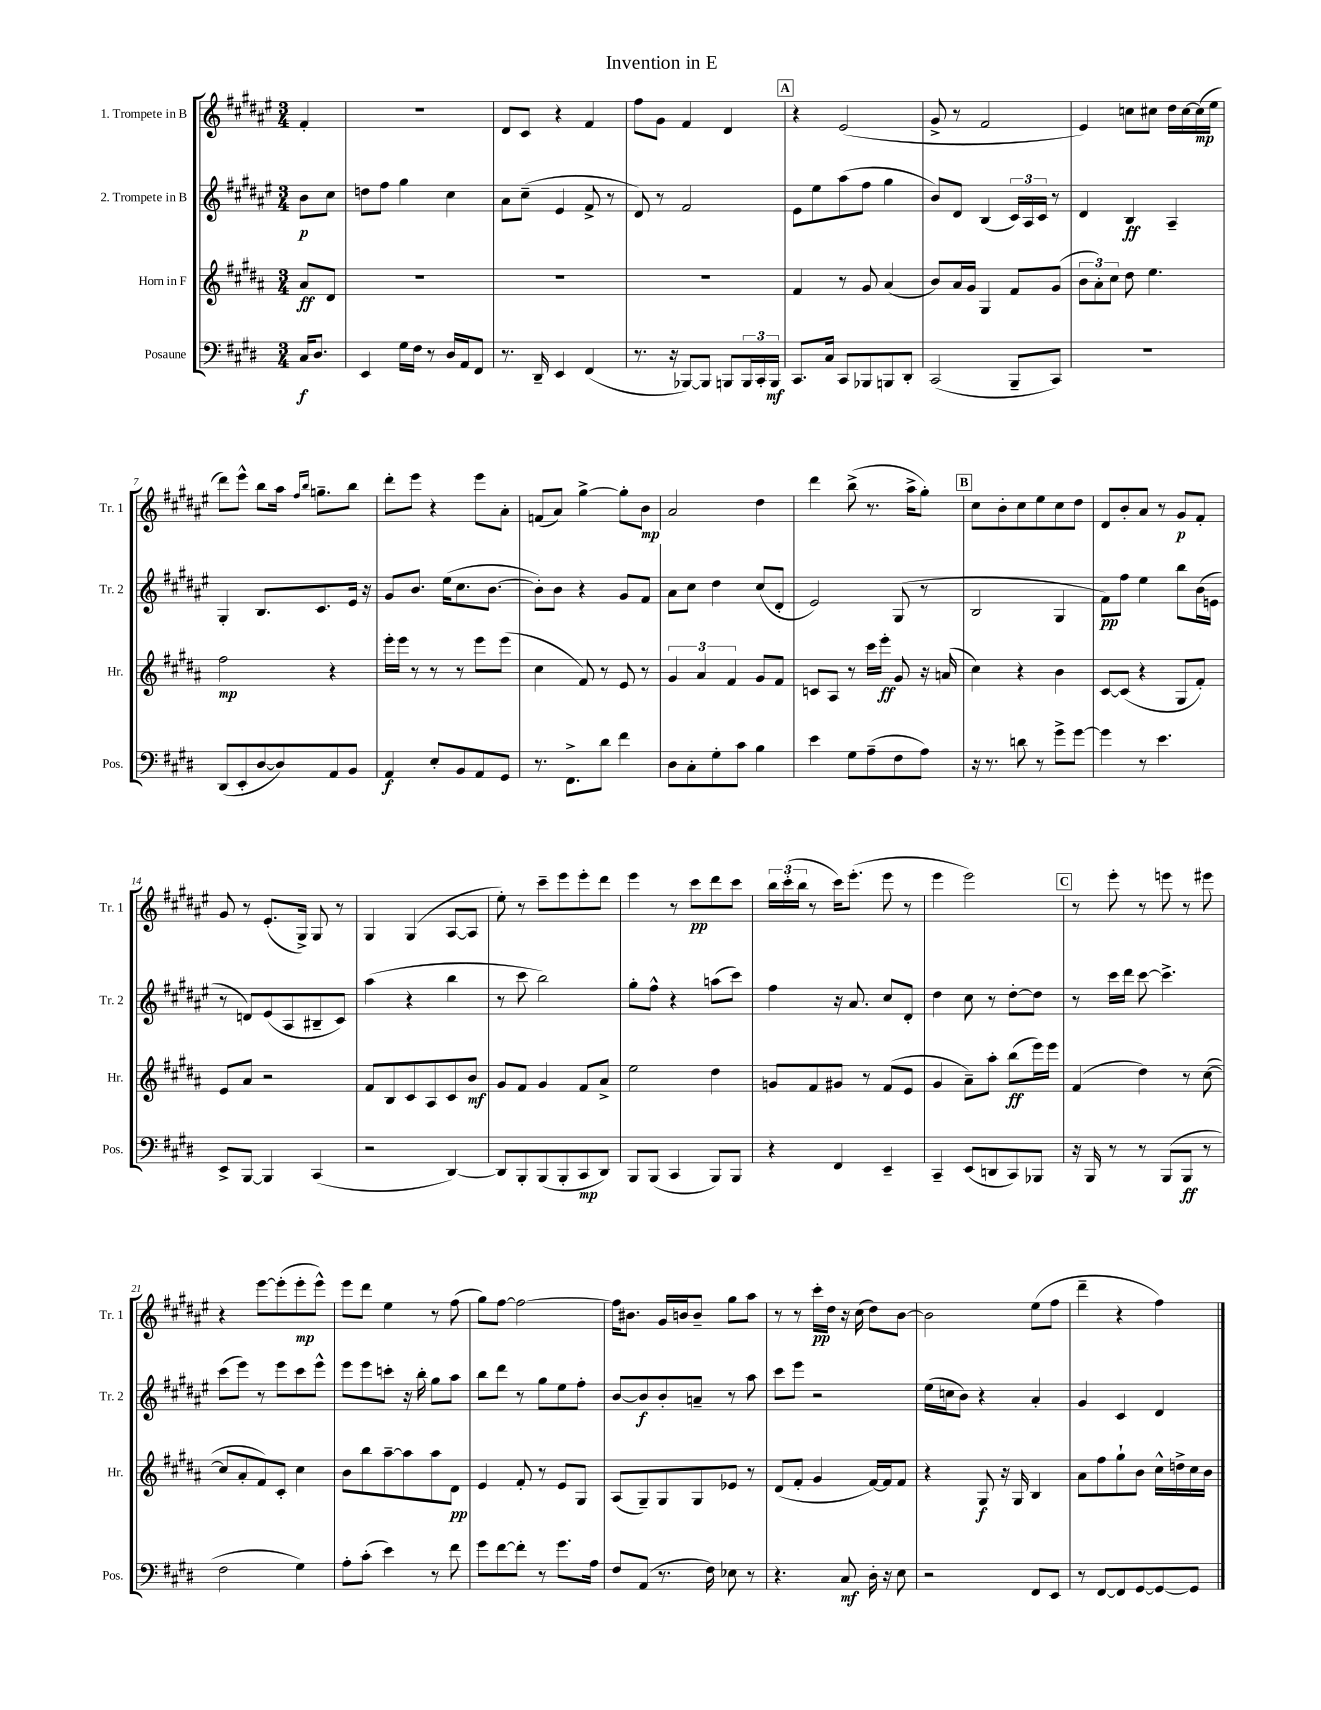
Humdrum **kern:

**kern	**dynam	**kern	**dynam	**kern	**dynam	**kern	**dynam
*part4	*part4	*part3	*part3	*part2	*part2	*part1	*part1
*staff4	*staff4	*staff3	*staff3	*staff2	*staff2	*staff1	*staff1
*I"Posaune	*	*I"Horn in F	*	*I"2. Trompete in B	*	*I"1. Trompete in B	*
*I'Pos.	*	*I'Hr.	*	*I'Tr. 2	*	*I'Tr. 1	*
*clefF4	*	*clefG2	*	*clefG2	*	*clefG2	*
*k[f#c#g#d#]	*	*k[f#c#g#d#a#]	*	*k[f#c#g#d#a#e#]	*	*k[f#c#g#d#a#e#]	*
*M3/4	*	*M3/4	*	*M3/4	*	*M3/4	*
=	=	=	=	=	=	=	=
16C#/KL	f	8a#/L	ff	8b\L	p	4f#'/	.
8.D#/J	.	.	.	.	.	.	.
.	.	8d#/J	.	8cc#\J	.	.	.
=1	=1	=1	=1	=1	=1	=1	=1
4EE/	.	2.r	.	8ddn\L	.	2.r	.
.	.	.	.	8ff#\J	.	.	.
16G#\LL	.	.	.	4gg#\	.	.	.
16F#\JJ	.	.	.	.	.	.	.
8r	.	.	.	.	.	.	.
16D#/LL	.	.	.	4cc#\	.	.	.
16AA/J	.	.	.	.	.	.	.
8FF#/J	.	.	.	.	.	.	.
=2	=2	=2	=2	=2	=2	=2	=2
8.r	.	2.r	.	8a#\L	.	8d#/L	.
.	.	.	.	(8cc#~\J	.	8c#/J	.
16DD#~/	.	.	.	.	.	.	.
4EE/	.	.	.	4e#/	.	4r	.
(4FF#/	.	.	.	8f#^/	.	4f#/	.
.	.	.	.	8r	.	.	.
=3	=3	=3	=3	=3	=3	=3	=3
8.r	.	2.r	.	8d#/)	.	8ff#\L	.
.	.	.	.	8r	.	8g#\J	.
16r	.	.	.	.	.	.	.
[8BBB-X/L)	.	.	.	2f#/	.	4f#/	.
8BBB-/J]	.	.	.	.	.	.	.
8BBBn/L	.	.	.	.	.	4d#/	.
24BBB/L	.	.	.	.	.	.	.
24CC#'/	.	.	.	.	.	.	.
24BBB/JJ	mf	.	.	.	.	.	.
!!LO:REH:place=s1:t=A
=4	=4	=4	=4	=4	=4	=4	=4
8.CC#/L	.	4f#/	.	8e#\L	.	4r	.
.	.	.	.	8ee#\	.	.	.
16C#/Jk	.	.	.	.	.	.	.
8CC#/L	.	8r	.	(8aa#\	.	(2e#/	.
8BBB-X/	.	8g#/	.	8ff#\J	.	.	.
8BBBn/	.	(4a#/	.	4gg#\	.	.	.
8DD#'/J	.	.	.	.	.	.	.
=5	=5	=5	=5	=5	=5	=5	=5
(2CC#/	.	8b/L)	.	8b/L)	.	8g#^/	.
.	.	16a#/L	.	8d#/J	.	8r	.
.	.	16g#/JJ	.	.	.	.	.
.	.	4G#/	.	(4B/	.	2f#/	.
8BBB~/L	.	8f#/L	.	24c#/LL)	.	.	.
.	.	.	.	24A#/	.	.	.
.	.	.	.	24c#/JJ	.	.	.
8CC#/J)	.	(8g#/J	.	8r	.	.	.
=6	=6	=6	=6	=6	=6	=6	=6
2.r	.	12b\L	.	4d#/	.	4e#/)	.
.	.	12a#'\)	.	.	.	.	.
.	.	12cc#\J	.	.	.	.	.
.	.	8dd#\	.	4B/	ff	8ccn\L	.
.	.	4.ee\	.	.	.	8cc#X\J	.
.	.	.	.	4A#~/	.	16dd#\LL	.
.	.	.	.	.	.	[16cc#\	.
.	.	.	.	.	.	(16cc#\]	mp
.	.	.	.	.	.	16ee#\JJ	.
!!LO:LB:g=z
=7	=7	=7	=7	=7	=7	=7	=7
(8DD#/L	.	2ff#\	mp	4G#'/	.	8ddd#\L)	.
8EE'/	.	.	.	.	.	8eee#^^\J	.
[8D#/	.	.	.	8.B/L	.	8bb\L	.
8D#/])	.	.	.	.	.	16aa#\Jk	.
.	.	.	.	.	.	16qqff#/LL	.
.	.	.	.	.	.	16qqbb/JJ	.
.	.	.	.	8.c#/	.	8.ggn~\L	.
8AA/	.	4r	.	.	.	.	.
8BB/J	.	.	.	16e#/Jk	.	8bb\J	.
.	.	.	.	16r	.	.	.
=8	=8	=8	=8	=8	=8	=8	=8
4AA/	f	16eee'\LL	.	8g#/L	.	8ddd#'\L	.
.	.	16eee\JJ	.	.	.	.	.
.	.	8r	.	8.b/J	.	8eee#\J	.
8E'/L	.	8r	.	.	.	4r	.
.	.	.	.	(16ee#\KL	.	.	.
8BB/	.	8r	.	8.cc#\	.	.	.
8AA/	.	8eee\L	.	.	.	8eee#\L	.
.	.	.	.	[8.b\J	.	.	.
8GG#/J	.	(8eee\J	.	.	.	8a#'\J	.
=9	=9	=9	=9	=9	=9	=9	=9
8.r	.	4cc#\	.	8b'\L])	.	(8fn/L	.
.	.	.	.	8b\J	.	8a#/J)	.
8.FF#^\L	.	.	.	.	.	.	.
.	.	8f#/)	.	4r	.	[4gg#^\	.
8d#\J	.	8r	.	.	.	.	.
4f#\	.	8e/	.	8g#/L	.	8gg#'\L]	.
.	.	8r	.	8f#/J	.	8b\J	mp
=10	=10	=10	=10	=10	=10	=10	=10
8D#\L	.	6g#/	.	8a#\L	.	2a#/	.
8C#'\	.	.	.	8cc#\J	.	.	.
.	.	6a#/	.	.	.	.	.
8G#'\	.	.	.	4dd#\	.	.	.
.	.	6f#/	.	.	.	.	.
8c#\J	.	.	.	.	.	.	.
4B\	.	8g#/L	.	(8cc#/L	.	4dd#\	.
.	.	8f#/J	.	8d#'/J	.	.	.
=11	=11	=11	=11	=11	=11	=11	=11
4e\	.	8cn/L	.	2e#/)	.	4ddd#\	.
.	.	8A#/J	.	.	.	.	.
8G#\L	.	8r	.	.	.	(8bb^\	.
(8A~\	.	16ccc#\LL	.	.	.	8.r	.
.	.	16eee'\JJ	ff	.	.	.	.
8F#\	.	8g#/	.	(8G#/	.	.	.
.	.	.	.	.	.	16aa#^\KL	.
8A\J)	.	16r	.	8r	.	8gg#'\J)	.
.	.	(16an/	.	.	.	.	.
!!LO:REH:place=s1:t=B
=12	=12	=12	=12	=12	=12	=12	=12
16r	.	4cc#\)	.	2B/	.	8cc#\L	.
8.r	.	.	.	.	.	.	.
.	.	.	.	.	.	8b'\	.
8dn\	.	4r	.	.	.	8cc#\	.
8r	.	.	.	.	.	8ee#\	.
8g#^\L	.	4b\	.	4G#/	.	8cc#\	.
[8g#\J	.	.	.	.	.	8dd#\J	.
=13	=13	=13	=13	=13	=13	=13	=13
4g#\]	.	[8c#/L	.	8f#\L)	pp	8d#/L	.
.	.	(8c#/J]	.	8ff#\J	.	8b'/	.
8r	.	4r	.	4ee#\	.	8a#/J	.
4.e\	.	.	.	.	.	8r	.
.	.	8G#/L	.	8bb\L	.	8g#/L	p
.	.	8f#'/J)	.	(16b\L	.	8f#'/J	.
.	.	.	.	16en\JJ	.	.	.
!!LO:LB:g=z
=14	=14	=14	=14	=14	=14	=14	=14
8EE^/L	.	8e/L	.	8r	.	8g#/	.
[8BBB/J	.	8a#/J	.	8dn/L)	.	8r	.
4BBB/]	.	2r	.	(8e#/	.	(8.e#'/L	.
.	.	.	.	8A#/	.	.	.
.	.	.	.	.	.	16G#^/Jk)	.
(4CC#/	.	.	.	8B#X~/	.	8G#/	.
.	.	.	.	8c#/J)	.	8r	.
=15	=15	=15	=15	=15	=15	=15	=15
2r	.	8f#/L	.	(4aa#\	.	4G#/	.
.	.	8B/	.	.	.	.	.
.	.	8c#/	.	4r	.	(4G#/	.
.	.	8A#/	.	.	.	.	.
[4DD#/)	.	8c#/	.	4bb\	.	[8A#/L	.
.	.	8b/J	mf	.	.	8A#/J]	.
=16	=16	=16	=16	=16	=16	=16	=16
8DD#/L]	.	8g#/L	.	8r	.	8ee#'\)	.
8BBB'/	.	8f#/J	.	8ccc#\	.	8r	.
(8BBB/	.	4g#/	.	2bb\)	.	8ccc#~\L	.
8BBB'/	.	.	.	.	.	8eee#\	.
8CC#/	mp	8f#/L	.	.	.	8eee#'\	.
8DD#/J)	.	8a#^/J	.	.	.	8ddd#\J	.
=17	=17	=17	=17	=17	=17	=17	=17
8BBB/L	.	2ee\	.	8gg#'\L	.	4eee#\	.
(8BBB/J	.	.	.	8ff#^^\J	.	.	.
4CC#/	.	.	.	4r	.	8r	.
.	.	.	.	.	.	8ccc#\L	pp
8BBB/L)	.	4dd#\	.	(8aan\L	.	8ddd#\	.
8BBB/J	.	.	.	8ccc#\J)	.	8ccc#\J	.
=18	=18	=18	=18	=18	=18	=18	=18
4r	.	8gn/L	.	4ff#\	.	24bb\LL	.
.	.	.	.	.	.	(24ccc#'\	.
.	.	.	.	.	.	24bb\JJ	.
.	.	8f#/	.	.	.	8r	.
4FF#/	.	8g#X/J	.	16r	.	16ccc#\KL)	.
.	.	.	.	8.a#/	.	(8.eee#'\J	.
.	.	8r	.	.	.	.	.
4EE~/	.	(8f#/L	.	8cc#/L	.	8eee#\	.
.	.	8e/J	.	8d#'/J	.	8r	.
=19	=19	=19	=19	=19	=19	=19	=19
4CC#~/	.	4g#/	.	4dd#\	.	4eee#\	.
(8EE/L	.	8a#~\L)	.	8cc#\	.	2eee#\)	.
8DDn/	.	8aa#'\J	.	8r	.	.	.
8CC#/)	.	(8bb\L	ff	[8dd#'\L	.	.	.
8BBB-X/J	.	16eee\L)	.	8dd#\J]	.	.	.
.	.	16eee\JJ	.	.	.	.	.
!!LO:REH:place=s1:t=C
=20	=20	=20	=20	=20	=20	=20	=20
16r	.	(4f#/	.	8r	.	8r	.
16BBB/	.	.	.	.	.	.	.
8r	.	.	.	16ccc#\LL	.	8eee#'\	.
.	.	.	.	16ddd#\JJ	.	.	.
8r	.	4dd#\)	.	[8ccc#\	.	8r	.
(8BBB/L	.	.	.	4.ccc#^\]	.	8eeen\	.
8BBB/J	ff	8r	.	.	.	8r	.
8r	.	([8cc#\	.	.	.	8eee#X\	.
!!LO:LB:g=z
=21	=21	=21	=21	=21	=21	=21	=21
2F#\	.	8cc#/L]	.	(8ccc#\L	.	4r	.
.	.	8a#'/	.	8eee#\J)	.	.	.
.	.	8f#/)	.	8r	.	[8eee#\L	.
.	.	8c#'/J	.	8eee#\L	.	(8eee#'\]	.
4G#\)	.	4cc#\	.	8ccc#\	.	8eee#'\	mp
.	.	.	.	8eee#^^\J	.	8eee#^^\J)	.
=22	=22	=22	=22	=22	=22	=22	=22
8A'\L	.	8b\L	.	8eee#\L	.	8eee#\L	.
(8c#'\J	.	8bb\	.	8eee#\	.	8ddd#\J	.
4e\)	.	[8aa#~\	.	8cccn'\J	.	4ee#\	.
.	.	8aa#\]	.	16r	.	.	.
.	.	.	.	16bb'\	.	.	.
8r	.	8aa#\	.	8gg#\L	.	8r	.
8f#\	.	8d#\J	pp	8aa#\J	.	(8ff#\	.
=23	=23	=23	=23	=23	=23	=23	=23
8g#\L	.	4e/	.	8bb\L	.	8gg#\L)	.
[8f#\	.	.	.	8ddd#\J	.	[8ff#\J	.
8f#'\J]	.	8f#'/	.	8r	.	2ff#\_	.
8r	.	8r	.	8gg#\L	.	.	.
8.g#\L	.	8e/L	.	8ee#\	.	.	.
.	.	8G#/J	.	8ff#'\J	.	.	.
16A\Jk	.	.	.	.	.	.	.
=24	=24	=24	=24	=24	=24	=24	=24
8F#/L	.	(8A#/L	.	[8b/L	.	16ff#\KL]	.
.	.	.	.	.	.	8.b#X\J	.
(8AA/J	.	8G#~/)	.	8b/]	f	.	.
8.r	.	8G#/	.	8b'/	.	16g#/LL	.
.	.	.	.	.	.	16bn/J	.
.	.	8G#/	.	8an~/J	.	8b~/J	.
16F#\)	.	.	.	.	.	.	.
8E-X\	.	8e-X/J	.	8r	.	8gg#\L	.
8r	.	8r	.	8aa#\	.	8aa#\J	.
=25	=25	=25	=25	=25	=25	=25	=25
4.r	.	(8d#/L	.	8ccc#\L	.	8r	.
.	.	8f#'/J	.	8eee#\J	.	8r	.
.	.	4g#/	.	2r	.	16ccc#'\LL	pp
.	.	.	.	.	.	16dd#\JJ	.
8C#/	mf	.	.	.	.	16r	.
.	.	.	.	.	.	(16cc#\	.
16D#'\	.	[16f#/LL)	.	.	.	8dd#\L)	.
16r	.	16f#/J]	.	.	.	.	.
8E\	.	8f#/J	.	.	.	[8b\J	.
=26	=26	=26	=26	=26	=26	=26	=26
2r	.	4r	.	(16ee#\LL	.	2b\]	.
.	.	.	.	16ccn\J	.	.	.
.	.	.	.	8b\J)	.	.	.
.	.	8G#/	f	4r	.	.	.
.	.	16r	.	.	.	.	.
.	.	16G#/	.	.	.	.	.
8FF#/L	.	4B/	.	4a#'/	.	(8ee#\L	.
8EE/J	.	.	.	.	.	8ff#\J	.
=27	=27	=27	=27	=27	=27	=27	=27
8r	.	8a#\L	.	4g#/	.	4ddd#~\	.
[8FF#/L	.	8ff#\	.	.	.	.	.
8FF#/]	.	8gg#`\	.	4c#/	.	4r	.
[8GG#/	.	8b\J	.	.	.	.	.
8GG#/_	.	16cc#^^\LL	.	4d#/	.	4ff#\)	.
.	.	16ddn^\	.	.	.	.	.
8GG#/J]	.	16cc#\	.	.	.	.	.
.	.	16b\JJ	.	.	.	.	.
==	==	==	==	==	==	==	==
*-	*-	*-	*-	*-	*-	*-	*-
